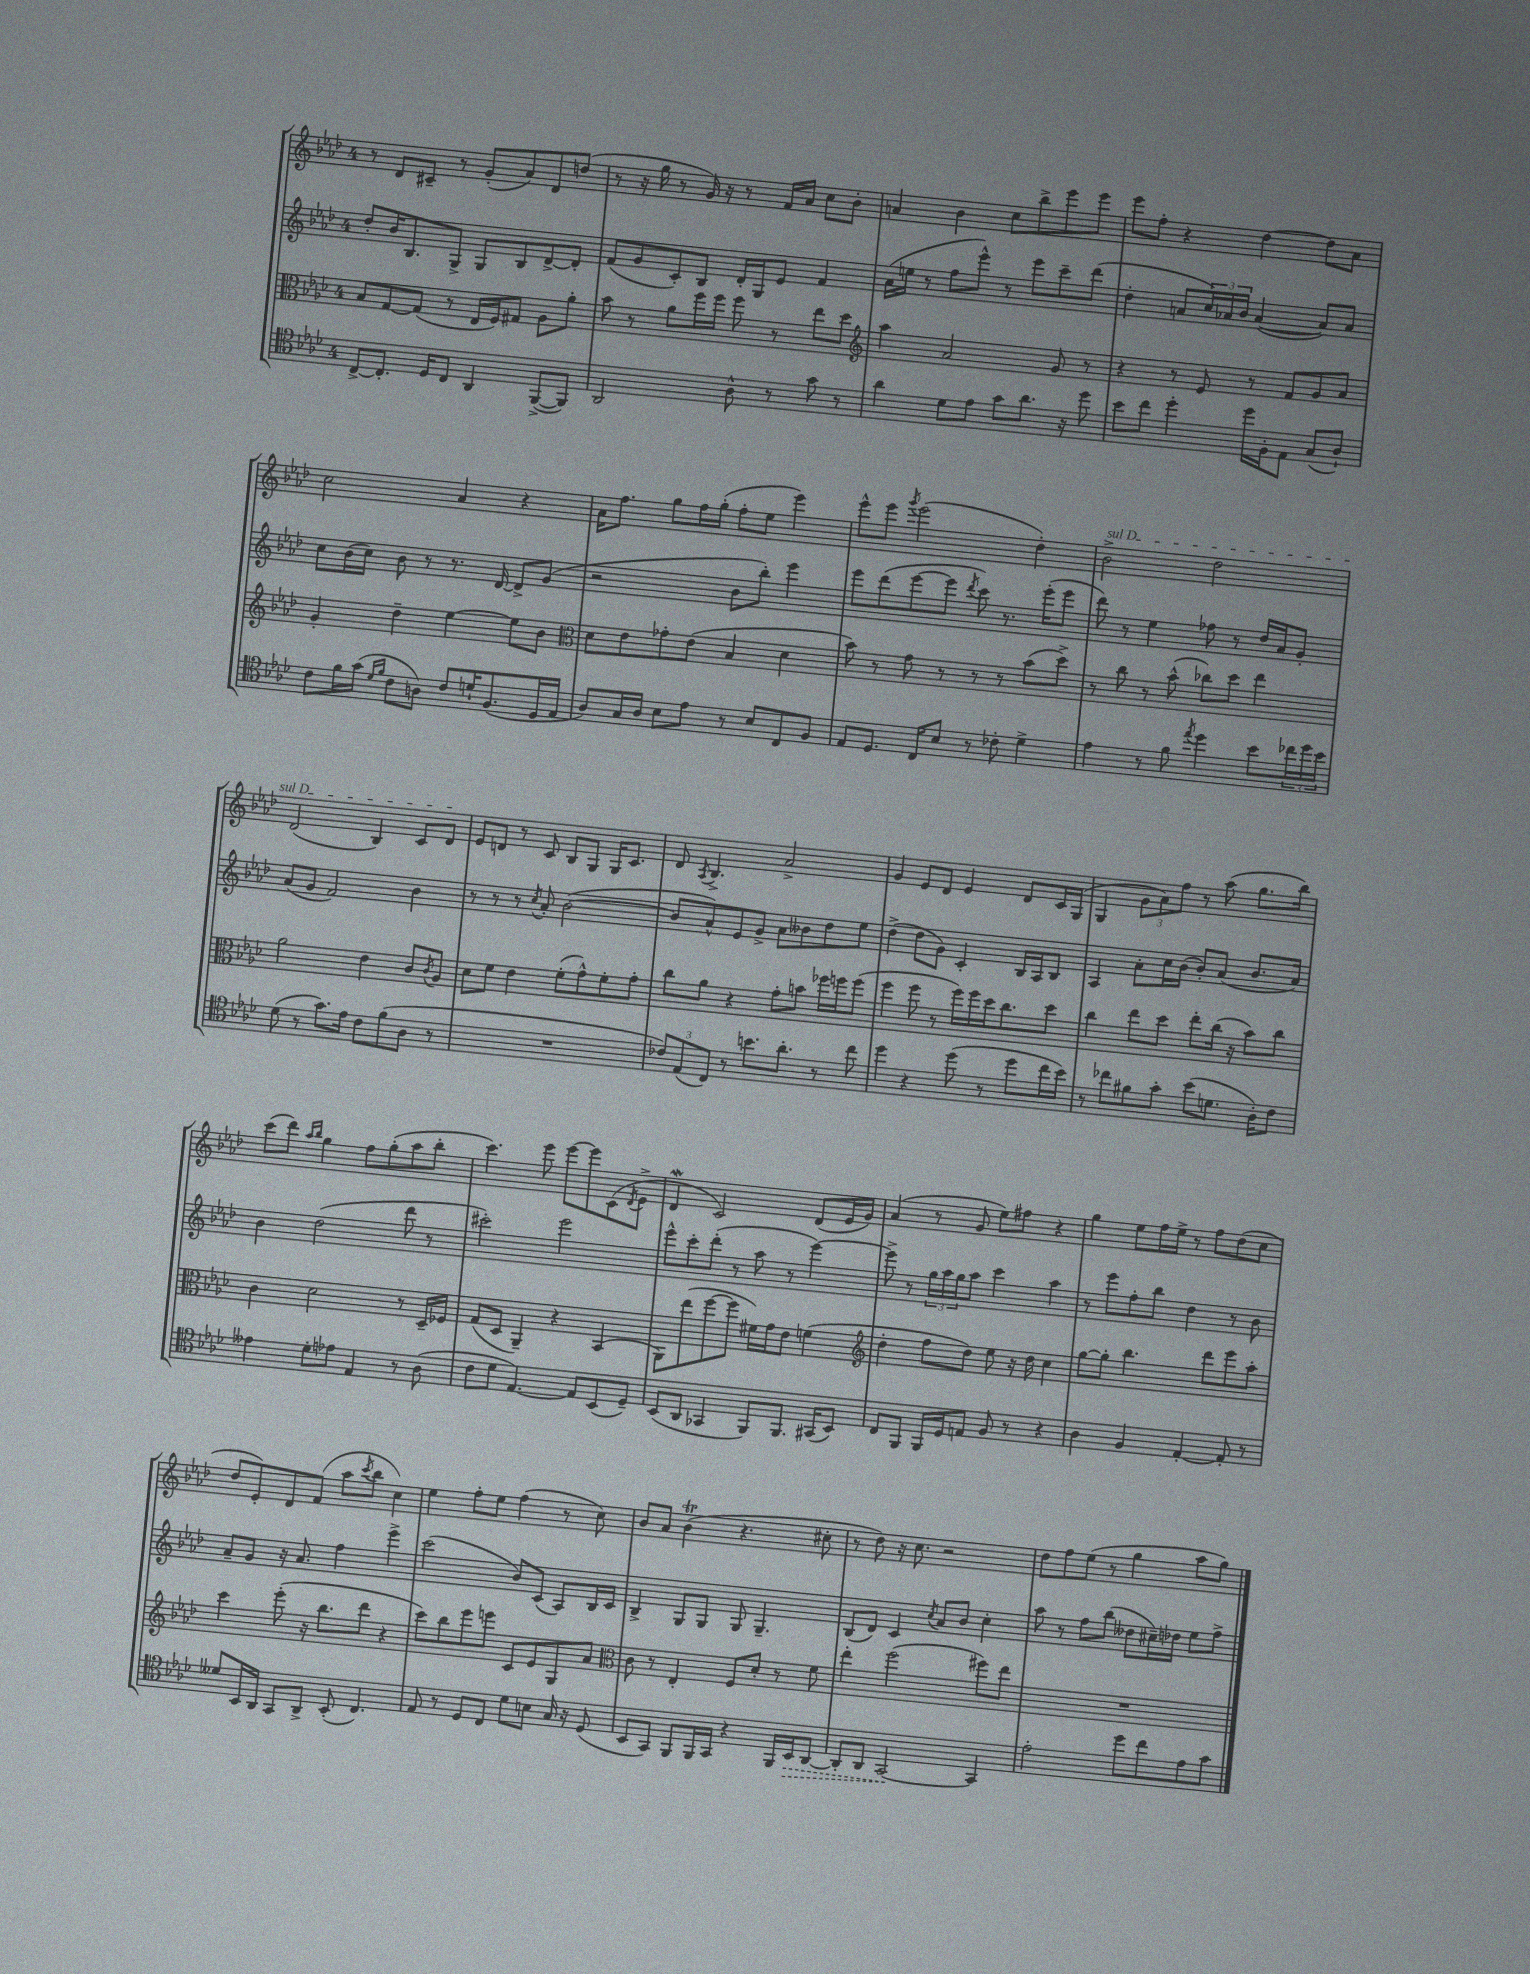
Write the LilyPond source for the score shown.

<<
\new StaffGroup <<
\new Staff = "s0" {
    \clef treble \key aes \major \once \override Staff.TimeSignature.style = #'single-digit \time 4/4
    r8 des'8 cis'8-- r8 g'8-.( aes'8) des'8 d''8( |
    r8 r16 g''16 r8 g'16) r16 r8 f'16 aes'16 c''8 bes'8-. |
    a'4 bes'4 c''8 bes''8-> ees'''8 ees'''8 |
    ees'''8 f''8-. r4 des''4~ des''8 aes'8 |
    c''2 aes'4 r4 |
    aes'16 f''8. g''8 f''16 g''16-.( f''8-. ees''8 ees'''4) |
    ees'''8-^ ees'''8 \acciaccatura { g'''8 } ees'''2( des''4-.) |
    \once \override TextSpanner.bound-details.left.text = \markup { \italic "sul D" } bes'2->\startTextSpan des''2 |
    des'2( bes4) c'8 des'8\stopTextSpan |
    ees'8 d'8 r8 c'8 bes8 g8 g16 c'8. |
    des'8 \acciaccatura { aes8 } bes4.-> aes'2-> |
    g'4 ees'8 des'8 ees'4 des'8 c'16 g16( |
    g4 \tuplet 3/2 { g'8 aes'8) f''8 } r8 aes''8( g''8. bes''16) |
    c'''8( des'''8) \grace { aes''16 bes''16 } g''4 f''8 g''8-.( aes''8 bes''8-. |
    c'''4.) ees'''8 ees'''8~ ees'''8 c'8( \acciaccatura { des'8 } ees'8-> |
    des'4\mordent c'2) des'8( ees'16 g'16) |
    aes'4( r8 g'8 ees''8) fis''8 r4 |
    g''4 ees''8 f''16 ees''16-> r8 f''8 des''8( c''8 |
    des''8 ees'8-.) des'8 f'8( aes''8 \acciaccatura { c'''8 } bes''8 c''4) |
    ees''4 f''8-. ees''8 f''4( r8 c''8) |
    bes'8 aes'8 bes'4\trill( r4. cis''8-. |
    r8 des''8) r16 c''8. r2 |
    des''8 f''8 ees''8( r8 g''4 aes''8 g''8) \bar "|." |
}
\new Staff = "s1" {
    \clef treble \key aes \major \once \override Staff.TimeSignature.style = #'single-digit \time 4/4
    des''8-. bes'16 bes8. g8-> g8 bes8 des'8~-> des'8-. |
    f'8( g'8 c'8-.) bes8 des'16-. g16 ees'8 f'4 |
    aes'16( e''16 r8 f''8 ees'''8-^) r8 ees'''8 c'''8-- des'''8( |
    des''4-. a'8 \tuplet 3/2 { c''16) aes'16 bes'16 } aes'4~( aes'8) aes'8 |
    c''8 bes'16( c''16) bes'8 r8 r8. des'16~ des'8-> g'8( |
    r2 bes'8 bes''8-.) ees'''4 |
    ees'''8 des'''8( ees'''8~ ees'''8 \acciaccatura { des'''8 } c'''8) r8. ees'''16-.( ees'''8 |
    des'''8) r8 ees''4 fes''8 r8 des''16 aes'16 g'8-. |
    aes'8( g'8 f'2) bes'4 |
    r8 r8 r8 \acciaccatura { c''8 } aes'8-. bes'2~( |
    bes'8 aes'8-^) ees'8 g'8-> aes'8 beses'8 des''8 ees''8 |
    des''4->( des''8 g'8) c'4-. bes16 aes16 bes8 |
    aes4 aes'8-. c''16 bes'16( bes'8-.) aes'8( bes'8. aes'16) |
    bes'4 des''2( des'''8 r8 |
    cis'''2-.) ees'''2 |
    ees'''8-^ c'''8-. des'''8-.( r8 aes''8 r8 ees'''4~) |
    ees'''8-> r8 \tuplet 3/2 { g''16 aes''16 g''16 } aes''8 c'''4 aes''4 |
    r8 ees'''8 f''8-. bes''8 des''4 r8 bes'8 |
    aes'8-- g'8 r16 aes'8. f''4 ees'''4-> |
    c'''2( bes'8) c'8( aes8) bes16 c'16 |
    bes4-> g8 g8 g8 g4.-- |
    bes8( des'8) c'4 \acciaccatura { c''8 } aes'8 bes'8 c''4-. |
    aes''8 r8 f''8 bes''8( deses''8 cis''16--) des''16 ees''8 f''8-> \bar "|." |
}
\new Staff = "s2" {
    \clef alto \key aes \major \once \override Staff.TimeSignature.style = #'single-digit \time 4/4
    bes8 g8~ g8( r8 ees16 f16) gis8 aes8 aes'8-. |
    bes'8 r8 aes'8 f''16 f''16 f''8 r8 ees''8 des''8 |
    \clef treble aes''4 aes'2 g'8 r8 |
    r4 r8 ees'8 r8 f'8 g'8 aes'8 |
    g'4-. des''4-- ees''4~ ees''8 bes'8 |
    \clef alto des'8 ees'8 ges'8-. ees'8( bes4 des'4 |
    bes'8) r8 g'8 r8 r8 r8 bes'8( des''8->) |
    r8 c''8 r8 bes'8-^( ces''8) des''8 ees''4 |
    aes'2 ees'4 c'8 \acciaccatura { c'8 } aes8 |
    des'8 f'8 ees'4 f'8-.( g'8-^) f'8-. g'8-. |
    c''8 aes'8 r4 g'8-. b'8 fes''16 f''16 f''8( |
    f''4 f''8 r8 f''16) f''16 des''16 c''8. des''8 |
    c''4 ees''8 des''8 ees''8-. c''16( r16 bes'8) c''8 |
    c'4 des'2 r8 des16-- fes16 |
    g8( des8 aes,4--) r4 bes,4( |
    aes,8) ees''8( f''8~ f''8 fis'16) g'16 ees'8 f'4( |
    \clef treble des''4-. f''8 des''8) ees''8 r16 des''16 c''4 |
    g''8~ g''8-. bes''4. des'''8 ees'''8 aes''8-. |
    c'''4 ees'''8-.( r16 bes''8. des'''8 r4 |
    c'''8) bes''8 ees'''8 e'''8 c'8 ees'8 g8 aes'8 |
    \clef alto c'8 r8 ees4-. f8 des'8-. r8 f'8 |
    ees''4-. f''2( fis''8) ees''8 |
    R1 \bar "|." |
}
\new Staff = "s3" {
    \clef tenor \key aes \major \once \override Staff.TimeSignature.style = #'single-digit \time 4/4
    c8~-> c8.-. des16 c8 aes,4 f,8~->( f,8) |
    aes,2 aes8-^ r8 g'8 r8 |
    aes'4 des'8 ees'8 g'8 aes'8. r16 des''8 |
    bes'8 c''8 des''4-. des''16 f16-. ees8 g8( aes8-!) |
    c'8 f'16 g'16( \grace { des'16 f'16 } c'8 a8) c'8 d'16-! f8.( des16 ees16 |
    aes8) g16 aes16 bes8 ees'8 r8 bes8 c8 f8 |
    ees8 des8. c16 bes8 r8 ces'8-. des'4-> |
    ees'4 r8 f'8 \acciaccatura { ees''8 } des''4 bes'8 \tuplet 3/2 { ces''16 des''16 bes'16 } |
    des'8( r8 g'8.) ees'16 c'8 f'8( aes8 r8 |
    R1 |
    \tuplet 3/2 { ces'8) ees8( c8) } r8 b'8. aes'8.-. r8 c''8 |
    des''4 r4 des''8( r8 des''8 c''16 bes'16) |
    r8 ces''8 fis'8 g'8-. bes'8( d'8. aes16-.) c'8 |
    eeses'4 des'8-. ees'8 ees4 r8 aes8( |
    c'8 des'8 ees4.~) ees8 bes,8( des8--) |
    bes,8( aes,8 ges,4 f,8) f,8. gis,16( bes,8) |
    c8 f,8 f,16 des16 e8 f8 r8 r4 |
    aes4 f4 ees4~-. ees8-. r8 |
    deses'8 bes,16 aes,16 g,8 aes,8-> bes,8-.( c4.) |
    ees8 r8 des8 c8 des'8 b8 g16 r16 des8( |
    bes,8 g,8) f,8 f,16 g,16 r4 f,16 \once \override Hairpin.style = #'dashed-line bes,16\> aes,8~ |
    aes,8-. aes,8 g,2~\! g,4 |
    ees'2-. des''8 c''8 ees'8 g'8 \bar "|." |
}
>>
>>
\layout { \context { \Score \remove "Bar_number_engraver" } }
